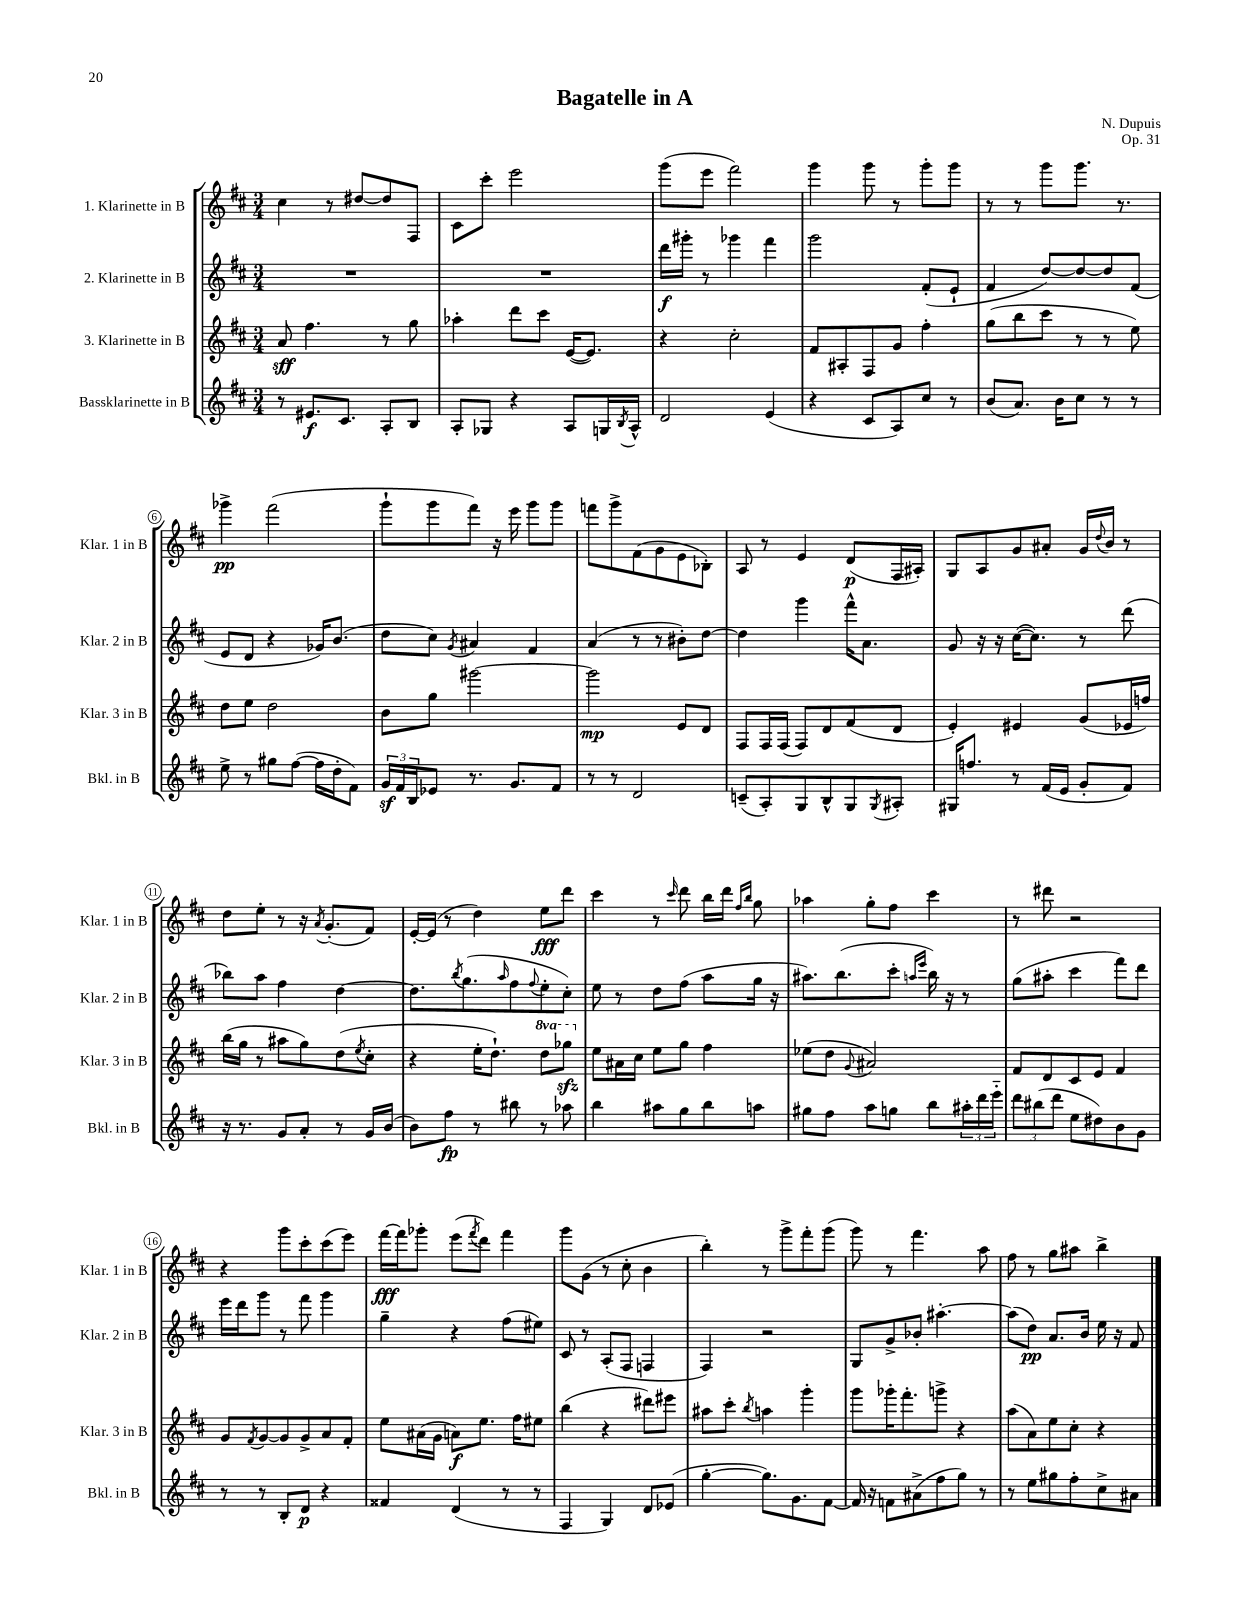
\header { title = "Bagatelle in A" composer = "N. Dupuis" opus = "Op. 31" }
<<
\new StaffGroup <<
\new Staff = "s0" \with { instrumentName = "1. Klarinette in B" shortInstrumentName = "Klar. 1 in B" } {
    \clef treble \key d \major \numericTimeSignature \time 3/4
    cis''4 r8 dis''8~ dis''8 fis8 |
    cis'8 cis'''8-. e'''2 |
    g'''8( e'''8 fis'''2) |
    g'''4 g'''8 r8 g'''8-. g'''8 |
    r8 r8 g'''8 g'''8. r8. |
    ges'''4->\pp fis'''2( |
    g'''8-! g'''8 fis'''8) r16 e'''16 g'''8 g'''8 |
    f'''8 g'''8-> fis'8( g'8 e'8 bes8-.) |
    a8 r8 e'4 d'8\p( fis16 ais16-.) |
    g8 a8 g'8 ais'8-. g'16 \appoggiatura { d''8 } b'16 r8 |
    d''8 e''8-. r8 r16 \acciaccatura { a'8 } g'8.-.( fis'8) |
    e'16~-. e'16( r8 d''4) e''8\fff d'''8 |
    cis'''4 r8 \grace { cis'''16 } d'''8 b''16 d'''16 \grace { fis''16 b''16 } g''8 |
    aes''4 g''8-. fis''8 cis'''4 |
    r8 dis'''8 r2 |
    r4 g'''8 cis'''8-. cis'''8( e'''8) |
    fis'''16~\fff fis'''16 ges'''8-. e'''8( \acciaccatura { fis'''8 } d'''8) fis'''4 |
    g'''8 g'8( r8 cis''8-. b'4 |
    b''4-.) r8 g'''8-> fis'''8-. g'''8( |
    g'''8) r8 fis'''4. a''8 |
    fis''8 r8 g''8 ais''8 b''4-> \bar "|." |
}
\new Staff = "s1" \with { instrumentName = "2. Klarinette in B" shortInstrumentName = "Klar. 2 in B" } {
    \clef treble \key d \major \numericTimeSignature \time 3/4
    R2. |
    R2. |
    d'''16\f gis'''16-. r8 ges'''4 fis'''4 |
    g'''2 fis'8-.( e'8-! |
    fis'4 d''8~) d''8~ d''8 fis'8( |
    e'8 d'8 r4 ges'16) b'8.( |
    d''8 cis''8) \acciaccatura { g'8 } ais'4 fis'4 |
    a'4( r8 r8 bis'8-.) d''8~ |
    d''4 g'''4 fis'''16-^ a'8. |
    g'8 r16 r16 cis''16~( cis''8.) r8 d'''8( |
    bes''8) a''8 fis''4 d''4~ |
    d''8. \acciaccatura { b''8 } g''8.( \grace { a''16 } fis''8 \appoggiatura { fis''8 } e''8-. cis''8-.) |
    e''8 r8 d''8 fis''8( a''8 g''16 r16 |
    ais''8.) b''8.( cis'''8-. \grace { a''16 e'''16 } b''16) r16 r8 |
    g''8( ais''8-. cis'''4 fis'''8) d'''8 |
    e'''16 d'''16 g'''8 r8 fis'''8 g'''4 |
    g''4-- r4 fis''8( eis''8) |
    cis'8 r8 a8-.( fis8 f4 |
    fis4) r2 |
    g8 g'8-> bes'8-. ais''4.~-. |
    ais''8( d''8\pp) a'8. b'16 e''16 r16 fis'8 \bar "|." |
}
\new Staff = "s2" \with { instrumentName = "3. Klarinette in B" shortInstrumentName = "Klar. 3 in B" } {
    \clef treble \key d \major \numericTimeSignature \time 3/4 \set Staff.ottavationMarkups = #ottavation-simple-ordinals
    a'8\sff fis''4. r8 g''8 |
    aes''4-. d'''8 cis'''8 e'16~( e'8.) |
    r4 cis''2-. |
    fis'8 ais8-. fis8 g'8 fis''4-. |
    g''8( b''8 cis'''8 r8 r8 e''8) |
    d''8 e''8 d''2 |
    b'8 g''8 gis'''2~ |
    gis'''2\mp e'8 d'8 |
    fis8 fis16 fis16( fis8) d'8 fis'8( d'8 |
    e'4-.) eis'4 g'8( ees'16 f''16) |
    b''16( g''16 r8 ais''8 g''8) d''8( \acciaccatura { e''8 } cis''8-. |
    r4 e''16-. d''8.-!) \ottava #1 d'''8 ges'''8\sfz \ottava #0 |
    e''8 ais'16 cis''16 e''8 g''8 fis''4 |
    ees''8( d''8 \appoggiatura { g'8 } ais'2) |
    fis'8 d'8 cis'8 e'8 fis'4 |
    g'8 \acciaccatura { fis'8 } g'8~ g'8 g'8-> a'8 fis'8-. |
    e''8 ais'16( g'16 a'8\f) e''8. fis''16 eis''8 |
    b''4( r4 dis'''8) eis'''8 |
    ais''8 cis'''8-. \acciaccatura { b''8 } a''4 g'''4-. |
    g'''8 ges'''16-. fis'''8.-. g'''8-> r4 |
    a''8( a'8) e''8 cis''8-. r4 \bar "|." |
}
\new Staff = "s3" \with { instrumentName = "Bassklarinette in B" shortInstrumentName = "Bkl. in B" } {
    \clef treble \key d \major \numericTimeSignature \time 3/4
    r8 eis'8.\f cis'8. a8-. b8 |
    a8-. ges8 r4 a8 g16 \acciaccatura { b8 } a16-^ |
    d'2 e'4( |
    r4 cis'8 a8) cis''8 r8 |
    b'8( a'8.) b'16 cis''8 r8 r8 |
    e''8-> r8 gis''8 fis''8~( fis''16 d''16-. fis'8) |
    \tuplet 3/2 { g'16\sf fis'16 b16 } ees'8 r8. g'8. fis'8 |
    r8 r8 d'2 |
    c'8--( a8-.) g8 b8-^ g8 \acciaccatura { g8 } ais8-. |
    gis16 f''8. r8 fis'16( e'16 g'8-. fis'8) |
    r16 r8. g'8 a'8-. r8 g'16 b'16( |
    b'8) fis''8\fp r8 bis''8 r8 aes''8 |
    b''4 ais''8 g''8 b''8 a''8 |
    gis''8 fis''8 a''8 g''8 b''8 \tuplet 3/2 { ais''16-. d'''16 e'''16-_ } |
    \tuplet 3/2 { d'''8 bis''8( d'''8 } e''8 dis''8) b'8 g'8 |
    r8 r8 b8-. d'8\p r4 |
    fisis'4 d'4( r8 r8 |
    fis4 g4) d'8 ees'8( |
    g''4~-. g''8.) g'8. fis'8~ |
    fis'16 r16 f'8 ais'8->( fis''8 g''8) r8 |
    r8 e''8 gis''8 fis''8-. cis''8-> ais'8 \bar "|." |
}
>>
>>
\layout { \context { \Score \override BarNumber.stencil = #(make-stencil-circler 0.1 0.3 ly:text-interface::print) } }
